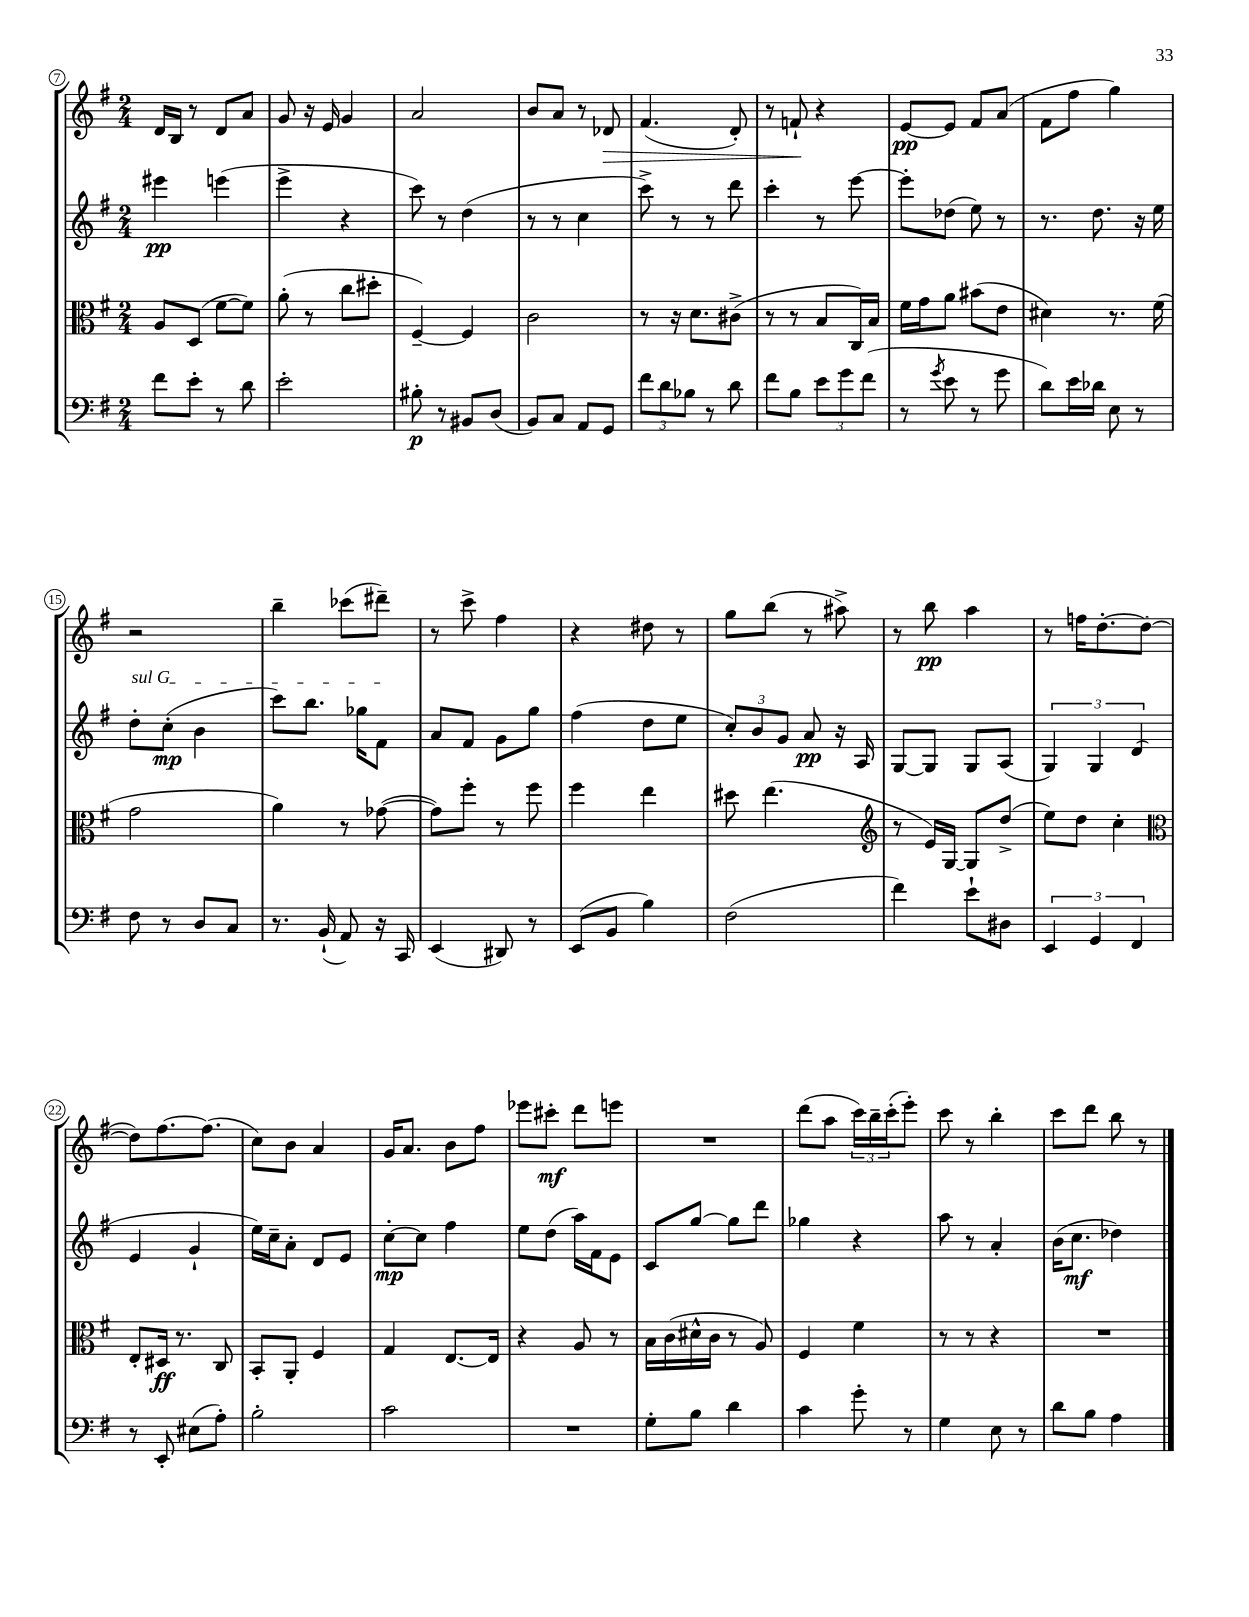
<<
\new StaffGroup <<
\new Staff = "s0" {
    \clef treble \key g \major \numericTimeSignature \time 2/4
    d'16 b16 r8 d'8 a'8 |
    g'8 r16 e'16 g'4 |
    a'2 |
    b'8 a'8 r8 des'8\> |
    fis'4.( d'8-.) |
    r8 f'8-!\! r4 |
    e'8~\pp e'8 fis'8 a'8( |
    fis'8 fis''8 g''4) |
    r2 |
    b''4-- ces'''8( dis'''8--) |
    r8 c'''8-> fis''4 |
    r4 dis''8 r8 |
    g''8 b''8( r8 ais''8->) |
    r8 b''8\pp a''4 |
    r8 f''16 d''8.~-. d''8~( |
    d''8) fis''8.~ fis''8.( |
    c''8) b'8 a'4 |
    g'16 a'8. b'8 fis''8 |
    ees'''8 cis'''8-.\mf d'''8 e'''8 |
    R2 |
    d'''8( a''8 \tuplet 3/2 { c'''16) b''16-- c'''16-.( } e'''8-.) |
    c'''8 r8 b''4-. |
    c'''8 d'''8 b''8 r8 \bar "|." |
}
\new Staff = "s1" {
    \clef treble \key g \major \numericTimeSignature \time 2/4
    eis'''4\pp e'''4( |
    e'''4-> r4 |
    c'''8) r8 d''4( |
    r8 r8 c''4 |
    c'''8->) r8 r8 d'''8 |
    c'''4-. r8 e'''8~ |
    e'''8-. des''8( e''8) r8 |
    r8. d''8. r16 e''16 |
    \once \override TextSpanner.bound-details.left.text = \markup { \italic "sul G" } d''8-.\startTextSpan c''8-.\mp( b'4 |
    c'''8) b''8. ges''16 fis'8\stopTextSpan |
    a'8 fis'8 g'8 g''8 |
    fis''4( d''8 e''8 |
    \tuplet 3/2 { c''8-.) b'8 g'8 } a'8\pp r16 a16 |
    g8~ g8 g8 a8( |
    \tuplet 3/2 { g4) g4 d'4( } |
    e'4 g'4-! |
    e''16) c''16-- a'8-. d'8 e'8 |
    c''8~-.\mp c''8 fis''4 |
    e''8 d''8( a''16) fis'16 e'8 |
    c'8 g''8~ g''8 d'''8 |
    ges''4 r4 |
    a''8 r8 a'4-. |
    b'16( c''8.\mf des''4) \bar "|." |
}
\new Staff = "s2" {
    \clef alto \key g \major \numericTimeSignature \time 2/4
    a8 d8( fis'8~ fis'8) |
    a'8-.( r8 c''8 dis''8-. |
    fis4~--) fis4 |
    c'2 |
    r8 r16 d'8. cis'8->( |
    r8 r8 b8 c16) b16 |
    fis'16 g'16 a'8 bis'8( e'8 |
    dis'4) r8. fis'16( |
    g'2 |
    a'4) r8 ges'8~( |
    ges'8) fis''8-. r8 fis''8 |
    fis''4 e''4 |
    dis''8 e''4.( |
    \clef treble r8 e'16) g16~ g8 d''8->( |
    e''8) d''8 c''4-. |
    \clef alto e8-. dis16\ff r8. c8 |
    b,8-. a,8-. fis4 |
    g4 e8.~ e16 |
    r4 a8 r8 |
    b16 c'16( dis'16-^ c'16 r8 a8) |
    fis4 fis'4 |
    r8 r8 r4 |
    R2 \bar "|." |
}
\new Staff = "s3" {
    \clef bass \key g \major \numericTimeSignature \time 2/4
    fis'8 e'8-. r8 d'8 |
    e'2-. |
    bis8-.\p r8 bis,8 d8( |
    b,8) c8 a,8 g,8 |
    \tuplet 3/2 { fis'8 d'8 bes8 } r8 d'8 |
    fis'8 b8 \tuplet 3/2 { e'8 g'8 fis'8( } |
    r8 \acciaccatura { g'8 } e'8 r8 g'8 |
    d'8) e'16 des'16 e8 r8 |
    fis8 r8 d8 c8 |
    r8. b,16-!( a,8) r16 c,16 |
    e,4( dis,8) r8 |
    e,8( b,8 b4) |
    fis2( |
    fis'4) e'8-! dis8 |
    \tuplet 3/2 { e,4 g,4 fis,4 } |
    r8 e,8-. eis8( a8-.) |
    b2-. |
    c'2 |
    R2 |
    g8-. b8 d'4 |
    c'4 g'8-. r8 |
    g4 e8 r8 |
    d'8 b8 a4 \bar "|." |
}
>>
>>
\layout { \context { \Score currentBarNumber = #7 \override BarNumber.stencil = #(make-stencil-circler 0.1 0.3 ly:text-interface::print) } }
